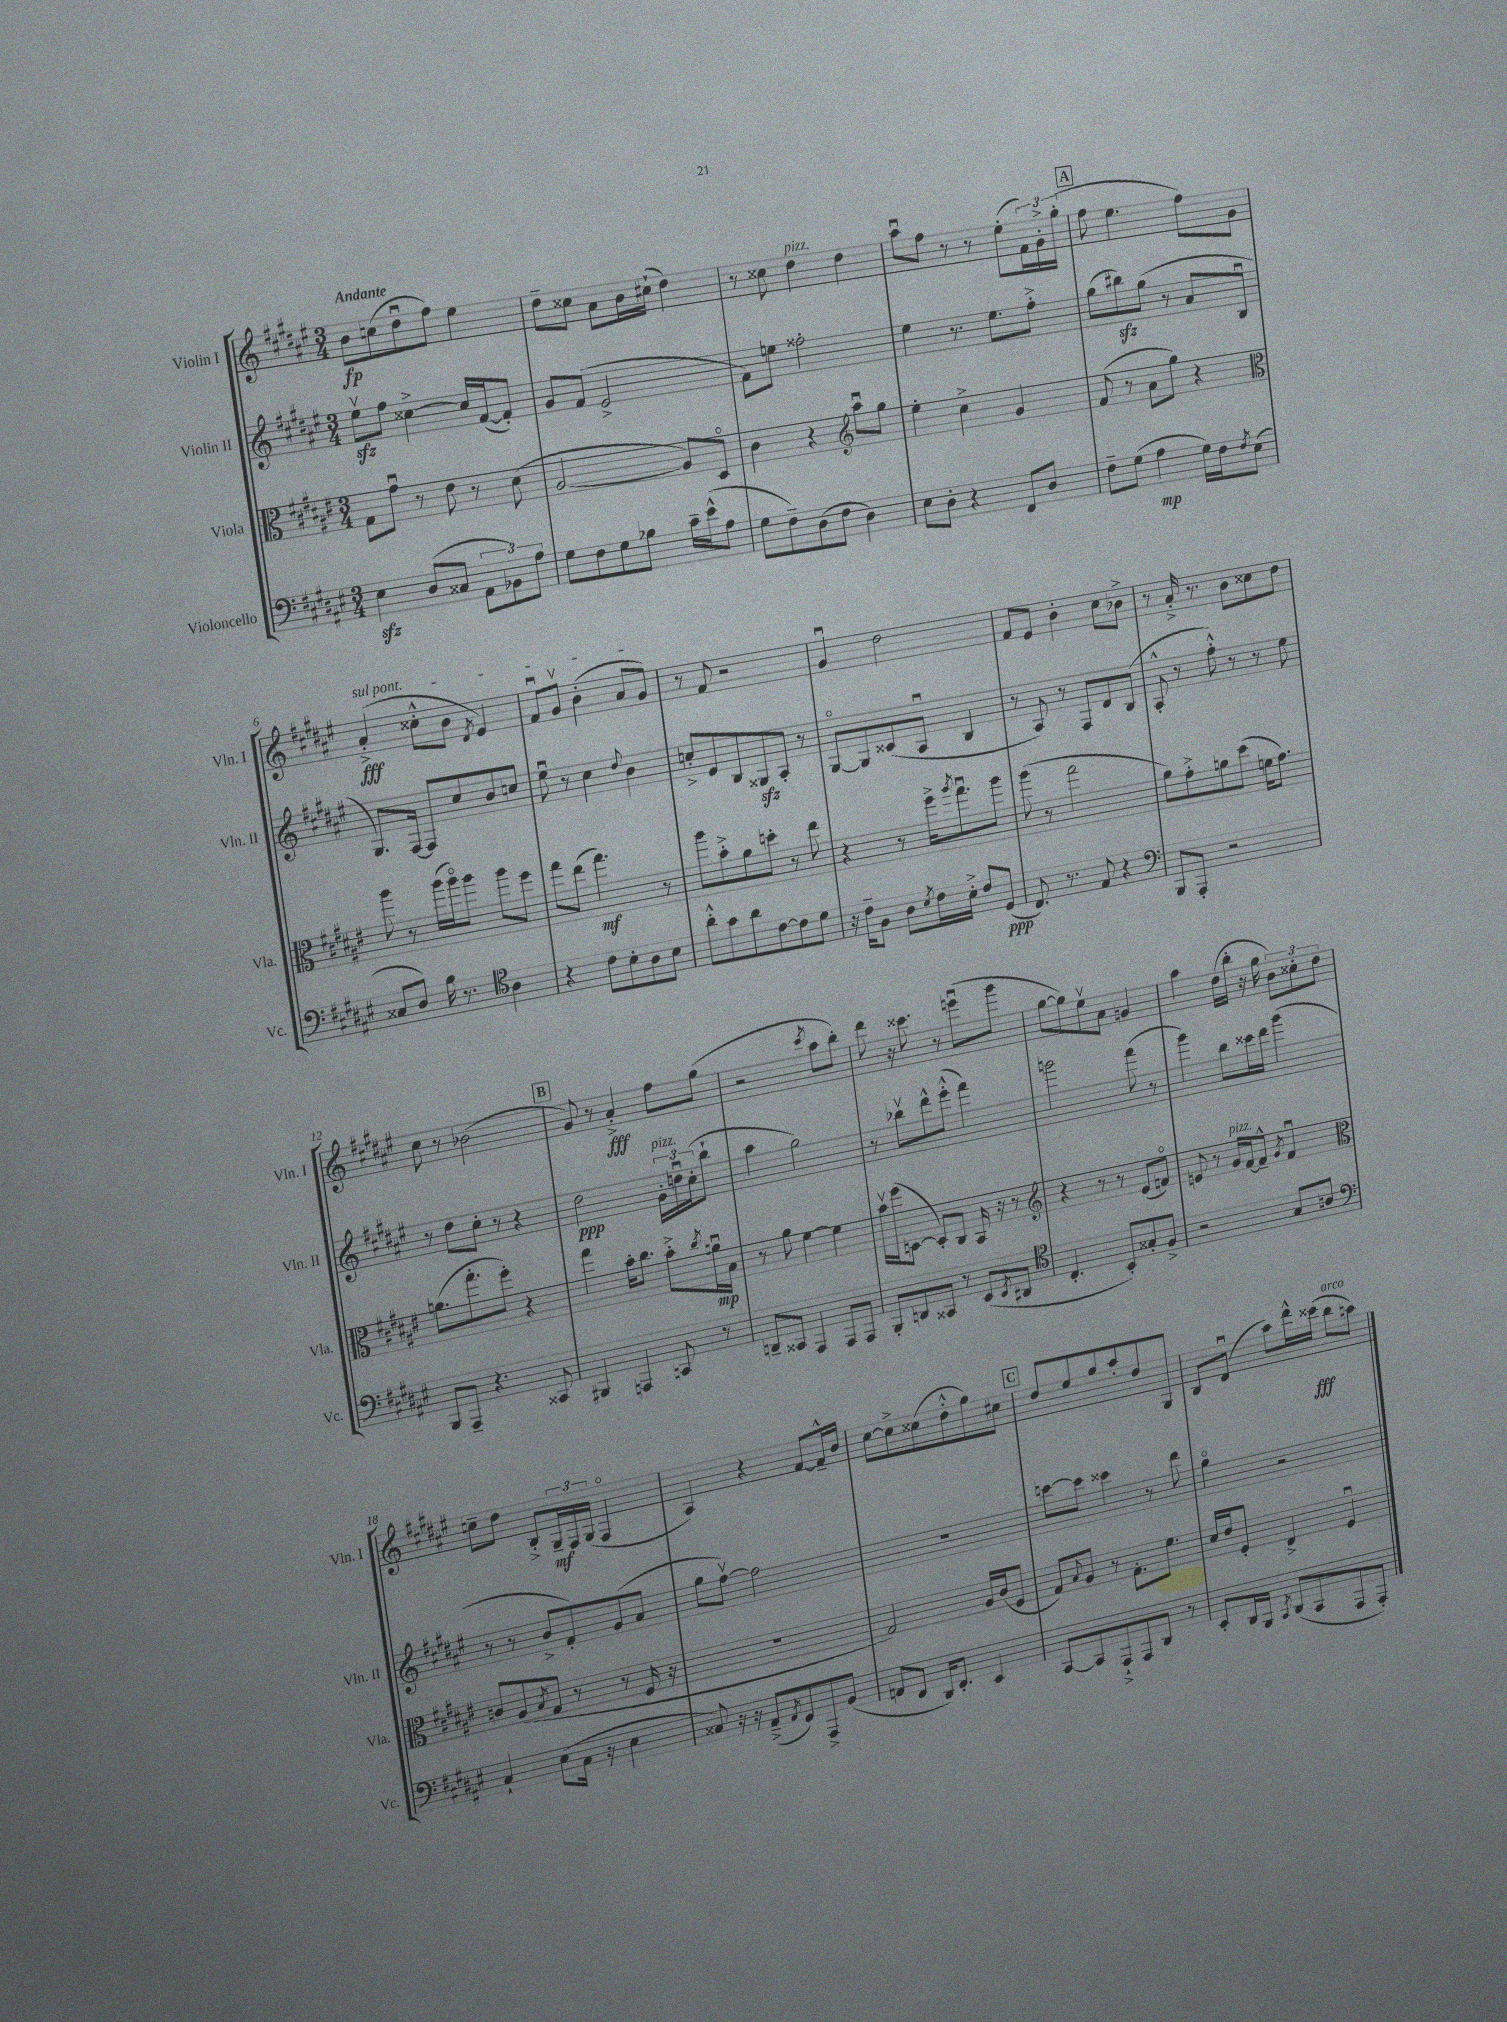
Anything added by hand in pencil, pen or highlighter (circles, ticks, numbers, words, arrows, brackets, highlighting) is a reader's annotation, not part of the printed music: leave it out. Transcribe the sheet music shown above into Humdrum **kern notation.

**kern	**dynam	**kern	**dynam	**kern	**dynam	**kern	**dynam
*part4	*part4	*part3	*part3	*part2	*part2	*part1	*part1
*staff4	*staff4	*staff3	*staff3	*staff2	*staff2	*staff1	*staff1
*I"Violoncello	*	*I"Viola	*	*I"Violin II	*	*I"Violin I	*
*I'Vc.	*	*I'Vla.	*	*I'Vln. II	*	*I'Vln. I	*
*clefF4	*	*clefC3	*	*clefG2	*	*clefG2	*
*k[f#c#g#d#a#e#]	*	*k[f#c#g#d#a#e#]	*	*k[f#c#g#d#a#e#]	*	*k[f#c#g#d#a#e#]	*
*M3/4	*	*M3/4	*	*M3/4	*	*M3/4	*
=1	=1	=1	=1	=1	=1	=1	=1
!	!	!	!	!	!	!LO:TX:a:B:t=Andante	!
4E#zz\	.	8G#\L	.	8ee#zzv\L	.	8b\L	fp
.	.	8g#u\J	.	8ff#\J	.	(8ccn\	.
(8D#/L	.	8r	.	[4cc##X^\	.	8dd#u\	.
8C##X/J	.	8e#\	.	.	.	8ff#\J)	.
12AA#\L	.	8r	.	16cc##/LL]	.	4ee#\	.
.	.	.	.	([16f#/J	.	.	.
12BB-X\)	.	.	.	.	.	.	.
.	.	(8d#\	.	8f#'/J])	.	.	.
12A#\J	.	.	.	.	.	.	.
=2	=2	=2	=2	=2	=2	=2	=2
8G#\L	.	[2A#/	.	8g#/L	.	8dd#~\L	.
8F#\	.	.	.	(8f#/J	.	8cc##X\J	.
8G#\	.	.	.	2e#^/	.	8a#\L	.
8B-X\J	.	.	.	.	.	16b\L	.
.	.	.	.	.	.	(16cc#X`\JJ	.
16c#~\LL	.	8A#/L])	.	.	.	4dd#\)	.
(16e#^^\J	.	.	.	.	.	.	.
8A#\J	.	8D#/J	.	.	.	.	.
=3	=3	=3	=3	=3	=3	=3	=3
8G#\L	.	4c#\	.	8f#\L)	.	8r	.
8F#~\)	.	.	.	8een\J	.	8cc##X\	.
!	!	!	!	!	!	!LO:TX:a:i:t=pizz.	!
(8D#\	.	4r	.	2ff##X'\	.	4dd#\	.
8F#\J	.	.	.	.	.	.	.
*	*	*clefG2	*	*	*	*	*
4D#\)	.	8aa#u\L	.	.	.	4dd#\	.
.	.	8gg#\J	.	.	.	.	.
=4	=4	=4	=4	=4	=4	=4	=4
8E#\L	.	4ee#'\	.	4ee#\	.	8aa#u\L	.
8D#'\J	.	.	.	.	.	8ff#\J	.
4r	.	4cc#^\	.	8.r	.	8r	.
.	.	.	.	.	.	8r	.
.	.	.	.	8.ee#\L	.	.	.
8FF#/L	.	4g#/	.	.	.	(8ee#'\L	.
8D#/J	.	.	.	8ff#'^\J	.	24f#\L)	.
.	.	.	.	.	.	24g#'^\	.
.	.	.	.	.	.	(24gg#'\JJ	.
!!LO:REH:place=s1:t=A
=5	=5	=5	=5	=5	=5	=5	=5
8F#~\L	.	(8f#/	.	(8gg#\L	.	8ff#\	.
(8G#\J	.	8r	.	8bb#Xzz\)	.	4.ee#\	.
4A#\	mp	8a#\L	.	(8gg#\J	.	.	.
.	.	8gg#\J)	.	8r	.	.	.
16G#\LL)	.	4r	.	8a#/L	.	8ff#\L)	.
16F#\J	.	.	.	.	.	.	.
8qF#/	.	.	.	.	.	.	.
(8E#\J	.	.	.	8Bu/J	.	8g#\J	.
!!LO:LB:g=z
=6	=6	=6	=6	=6	=6	=6	=6
*	*	*clefC3	*	*	*	*	*
!	!	!	!	!	!	!LO:TX:a:i:t=sul pont.	!
8C##X/L	.	8aa#\	.	8.G#/L)	.	(4a#'^/	fff
8D#/J)	.	8r	.	.	.	.	.
.	.	.	.	[16F#/Jk	.	.	.
16B\	.	(16aa#\LL	.	8F#/L]	.	8cc##X'^^\L	.
8.r	.	16aa#\J)	.	.	.	.	.
.	.	8aa#\J	.	8cc#/	.	8b\J	.
*clefC4	*	*	*	*	*	*	*
.	.	.	.	.	.	8qd#/	.
4A#\	.	8aa#\L	.	8b/	.	4e#/)	.
.	.	8ff#\J	.	8ccn/J	.	.	.
=7	=7	=7	=7	=7	=7	=7	=7
4r	.	8gg#\L	.	8ee#u\	.	8f#u/L	.
.	.	(8ee#\J	.	8r	.	8g#v/J	.
8c#\L	.	4.gg#\)	mf	4cc#\	.	(4b'\	.
8B'\	.	.	.	.	.	.	.
.	.	.	.	8qqdd#/	.	.	.
8A#\	.	.	.	4b\	.	8a#/L	.
8B\J	.	8r	.	.	.	8g#/J)	.
=8	=8	=8	=8	=8	=8	=8	=8
8a#'^^\L	.	8aa#\L	.	8ccn'^/L	.	8r	.
8g#\	.	8b'^\	.	8e#/	.	8f#/	.
8a#\	.	8a#\	.	8B/	.	2r	.
[8c#\	.	8ddn'\J	.	8G##Xzz/	.	.	.
8c#\]	.	8r	.	8A#'/J	.	.	.
8d#\J	.	8ee#\	.	8r	.	.	.
=9	=9	=9	=9	=9	=9	=9	=9
16r	.	4r	.	[8G#/L	.	4g#u/	.
16c#~\KL	.	.	.	.	.	.	.
8F#\J	.	.	.	8G#/]	.	.	.
8A#\L	.	8r	.	(8c##X/	.	2dd#\	.
8qB/	.	.	.	.	.	.	.
16c#\L	.	16ff#^\KL	.	8A#u/J	.	.	.
.	.	8qaa#/	.	.	.	.	.
16B'^\JJ	.	8.gg#u\	.	.	.	.	.
8c#/L	.	.	.	4B/	.	.	.
(8D#/J	ppp	8aa#\J	.	.	.	.	.
=10	=10	=10	=10	=10	=10	=10	=10
8.C#/)	.	(8aa#\	.	8r	.	8f#/L	.
.	.	8r	.	8A#/)	.	8e#/J	.
8.r	.	.	.	.	.	.	.
.	.	2gg#\	.	8r	.	4b'\	.
8E#/	.	.	.	8F#/L	.	.	.
4r	.	.	.	8d#/	.	8cc#\L	.
.	.	.	.	(8B/J	.	8b-X^\J	.
=11	=11	=11	=11	=11	=11	=11	=11
*clefF4	*	*	*	*	*	*	*
8BBB/L	.	8a#\L)	.	8A#'^^/	.	8r	.
8AAA#'/J	.	8g#'^\	.	8r	.	16a#'^/	.
.	.	.	.	.	.	8.r	.
2r	.	8an\	.	8ff#'^^\)	.	.	.
.	.	(8dd#\J	.	8r	.	8b\L	.
.	.	16fn\KL	.	8r	.	8cc##X\	.
.	.	8.g#\J)	.	.	.	.	.
.	.	.	.	8ee#\	.	8dd#\J	.
!!LO:LB:g=z
=12	=12	=12	=12	=12	=12	=12	=12
8BBB/L	.	(8.an\L	.	8r	.	8cc#\	.
8AAA#~/J	.	.	.	8dd#\L	.	8r	.
.	.	8.gg#'\	.	.	.	.	.
4.r	.	.	.	8cc#'\J	.	(2b-X\	.
.	.	8ff#'\J)	.	8r	.	.	.
.	.	4r	.	4r	.	.	.
8CC##X/	.	.	.	.	.	.	.
!!LO:REH:place=s1:t=B
=13	=13	=13	=13	=13	=13	=13	=13
4BBB#X/	.	4gg#\	.	2dd#\	ppp	8g#/)	.
.	.	.	.	.	.	8r	.
4AAAn/	.	16b'\KL	.	.	.	4a#'^/	fff
.	.	8.cc#\J	.	.	.	.	.
!	!	!	!	!LO:TX:a:i:t=pizz.	!	!	!
8CCn/	.	8b'^\L	.	24g#'\LL	.	8ff#\L	.
.	.	.	.	24ddnu\	.	.	.
.	.	.	.	(24cc#'\J	.	.	.
.	.	8qcc#/	.	.	.	.	.
8r	.	16anu\L	mp	8bb`\J	.	(8gg#\J	.
.	.	16B\JJ	.	.	.	.	.
=14	=14	=14	=14	=14	=14	=14	=14
8DDn~/L	.	8r	.	4aa#\	.	2r	.
8CC##X/J	.	8a#\	.	.	.	.	.
4AAA#/	.	[4f#\	.	2gg#\)	.	.	.
.	.	.	.	.	.	8qccc#/	.
8AAA#/L	.	4f#\]	.	.	.	8aa#\L	.
8AAA#/J	.	.	.	.	.	8bb'\J)	.
=15	=15	=15	=15	=15	=15	=15	=15
8BBB'/L	.	16bv\LL	.	8r	.	8ddd#\	.
.	.	(16ff#\J	.	.	.	.	.
8DDn/	.	[8Dn\J	.	8bb-Xv\L	.	16r	.
.	.	.	.	.	.	8.ccc##X\	.
8CC##X/J	.	8D'/L])	.	8ddd#^^\	.	.	.
8r	.	8C#/J	.	(8eee#'^^\J	.	8r	.
(8EE#/L	.	16BB/	.	4fff#\)	.	(8eeenu\L	.
.	.	16r	.	.	.	.	.
8qEE#/	.	.	.	.	.	.	.
8DD#X/J	.	8r	.	.	.	8ggg#\J	.
=16	=16	=16	=16	=16	=16	=16	=16
*clefC4	*	*clefG2	*	*	*	*	*
4.C#'/	.	4r	.	2gggn\	.	[8gg#\L	.
.	.	.	.	.	.	8gg#\])	.
.	.	8r	.	.	.	8ee#v\	.
8BB'/L)	.	8r	.	.	.	8a#\J	.
8G##X'/	.	(8e#/L	.	(8fff#\	.	4gn/	.
8F#^/J	.	8fn/J)	.	8r	.	.	.
=17	=17	=17	=17	=17	=17	=17	=17
2r	.	8en/	.	4ggg#\)	.	4aa#\	.
.	.	8r	.	.	.	.	.
!	!	!LO:TX:a:i:t=pizz.	!	!	!	!	!
.	.	16g#/LL	.	8bb\L	.	(16dd#\LL	.
.	.	[16f#/J	.	.	.	16bb'\JJ	.
.	.	8f#~^^/J]	.	16ccc##X\L	.	16r	.
.	.	.	.	16ddd#\JJ	.	16gg#\	.
.	.	8qg#/	.	.	.	.	.
8G#/L	.	4f#u/	.	(4ggg#\	.	12b\L)	.
.	.	.	.	.	.	12cc##X'\	.
8An/J	.	.	.	.	.	.	.
.	.	.	.	.	.	12dd#\J	.
!!LO:LB:g=z
=18	=18	=18	=18	=18	=18	=18	=18
*clefF4	*	*clefC3	*	*	*	*	*
4C#`/	.	8cn/L	.	8r	.	8ccn~\L	.
.	.	(8A#/	.	8r	.	8dd#\J	.
.	.	8qB/	.	.	.	.	.
(8E#\L	.	8G#/J	.	8b^/L	.	8B'^/L	.
16C#\Jk	.	8r	.	8f#'/)	.	24G#~/L	mf
.	.	.	.	.	.	24F#/	.
16r	.	.	.	.	.	.	.
.	.	.	.	.	.	(24G#/JJ	.
4E#\	.	8r	.	(8g#/	.	4F#/	.
.	.	16F#/	.	8a#/J	.	.	.
.	.	16r	.	.	.	.	.
=19	=19	=19	=19	=19	=19	=19	=19
8C##X/)	.	2.r	.	8gg#\L	.	4A#/)	.
16r	.	.	.	[8ff#v\J)	.	.	.
16r	.	.	.	.	.	.	.
(8AA#~^/L	.	.	.	2ff#\]	.	4r	.
8qAA#/	.	.	.	.	.	.	.
8GG#/)	.	.	.	.	.	.	.
8AAA#^/	.	.	.	.	.	[8f#/L	.
(8BB/J	.	.	.	.	.	16f#~^^/L]	.
.	.	.	.	.	.	16b/JJ	.
=20	=20	=20	=20	=20	=20	=20	=20
8AAn/L	.	2G#/)	.	2.r	.	[8cc#\L	.
8FF#/J	.	.	.	.	.	8cc#^\]	.
16DD#/KL)	.	.	.	.	.	(8cc##X\	.
8.FF#'/J	.	.	.	.	.	.	.
.	.	.	.	.	.	8dd#'^^\	.
4EE#/	.	16A#/LL	.	.	.	8gg#\)	.
.	.	(16c#/J	.	.	.	.	.
.	.	8F#/J	.	.	.	8cc#X\J	.
!!LO:REH:place=s1:t=C
=21	=21	=21	=21	=21	=21	=21	=21
[8CC#/L	.	8G#/L)	.	[8cccn\L	.	8dd#/L	.
.	.	8qqB/	.	.	.	.	.
8CC#/]	.	8A#/J	.	8ccc\J]	.	8ee#/	.
8AAA#`^/	.	8r	.	4ccc##X\	.	8gg#/	.
8AAA#/	.	8.G#'\L	.	.	.	8aa#'/	.
8DD#/J	.	.	.	8r	.	8dd#/	.
.	.	8.f#\J	.	.	.	.	.
8r	.	.	.	8ddd#\	.	8G#/J	.
=22	=22	=22	=22	=22	=22	=22	=22
8EE#'/L	.	16d#/LL	.	4gg#\	.	8B/L	.
.	.	16e#/J	.	.	.	.	.
16DD#/L	.	8F#'/J	.	.	.	(8d#u/J	.
16BBB/JJ	.	.	.	.	.	.	.
8qCC#/	.	.	.	.	.	.	.
(8DD#/L	.	4E#^/	.	2r	.	8aa#\L)	.
8CC#/	.	.	.	.	.	16ddd#^^\L	.
.	.	.	.	.	.	(16ccc##X\JJ	fff
!	!	!	!	!	!	!LO:TX:a:i:t=arco	!
8AAA#/	.	4F#u/	.	.	.	8bb\L	.
8AAA#'/J)	.	.	.	.	.	8aan\J)	.
==	==	==	==	==	==	==	==
*-	*-	*-	*-	*-	*-	*-	*-
